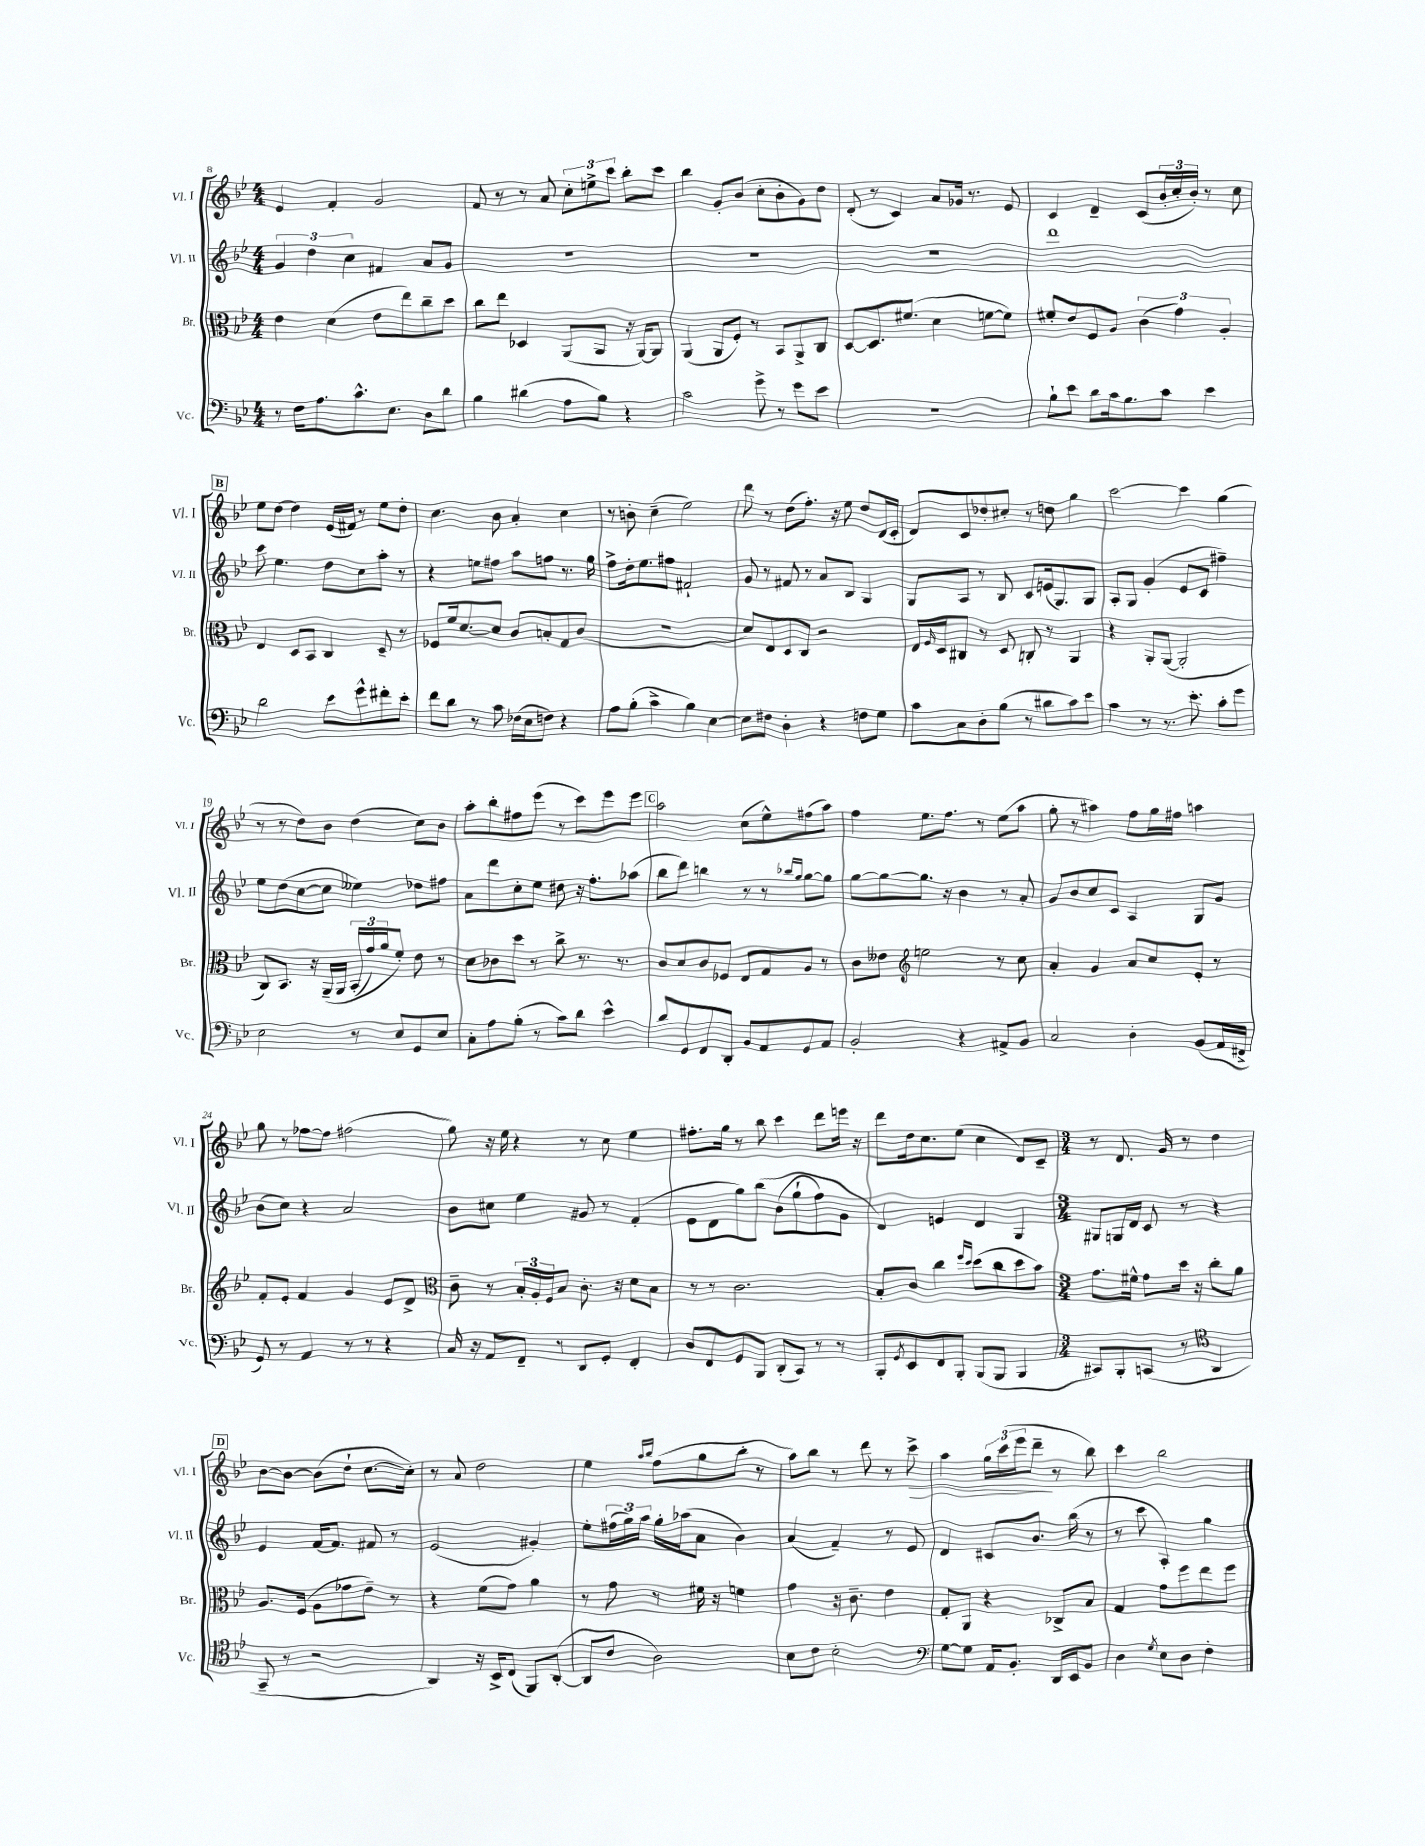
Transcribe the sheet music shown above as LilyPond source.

<<
\new StaffGroup <<
\new Staff = "s0" \with { instrumentName = "Vl. I" shortInstrumentName = "Vl. I" } {
    \clef treble \key bes \major \numericTimeSignature \time 4/4
    ees'4 f'4-. g'2 |
    f'8 r8 r8 a'8 \tuplet 3/2 { c''8-. e''8-> c'''8 } bes''8-. c'''8 |
    bes''4 g'8-. bes'8( c''8-. bes'8-. g'8) d''8 |
    d'8-.( r8 c'4) a'8 ges'16 r8. ees'8 |
    c'4 d'4-- c'8( \tuplet 3/2 { bes'16-. c''16-. bes'16-.) } r8 c''8 |
    \mark \markup { \box "B" } ees''8 d''8~ d''4 ees'16( fis'16) r8 ees''8 d''8-. |
    c''4. bes'8 a'4-. c''4 |
    r8 b'8-. c''4--( ees''2) |
    d'''8 r8 d''8( f''8.-.) r16 ees''8 d''8 d'16( c'16-. |
    d'8) c'8 des''8-. cis''8-. r8 d''8 g''4 |
    c'''2~ c'''4 g''4( |
    r8 r8 d''8) bes'8 d''4( c''8) bes'8 |
    a''8-. bes''8-. fis''8 ees'''8( r8 c'''8) ees'''8 ees'''8 |
    \mark \markup { \box "C" } a''2 c''8( ees''8-^) fis''8( a''8) |
    f''4 ees''8. f''8. r8 ees''8( a''8 |
    g''8-. r8 ais''4) f''8 g''16 fis''16 a''4 |
    g''8 r8 fes''8~ fes''8 fis''2( |
    g''8) r16 ees''16 r4 r8 c''8 ees''4 |
    fis''8.-. g''16 r8 bes''8 c'''4 d'''8 e'''16 r16 |
    d'''8 d''16 c''8. ees''8( c''4 d'8) c'8-- |
    \numericTimeSignature \time 3/4 r8 d'8. g'16 r8 d''4 |
    \mark \markup { \box "D" } bes'8~ bes'8~ bes'8( d''8-! c''8.~ c''16-.) |
    r8 a'8 d''2 |
    ees''4 \grace { a''16 bes''16 } f''8( g''8 bes''8-. r8 |
    a''8) bes''8 r8 d'''8 r8 c'''8->\> |
    a''4 \tuplet 3/2 { g''16 c'''16( ees'''16 } d'''8--\! r8 bes''8) |
    c'''4 bes''2 \bar "|." |
}
\new Staff = "s1" \with { instrumentName = "Vl. II" shortInstrumentName = "Vl. II" } {
    \clef treble \key bes \major \numericTimeSignature \time 4/4
    \tuplet 3/2 { g'4 d''4 c''4 } fis'4 a'8 g'8 |
    R1 |
    R1 |
    R1 |
    d'''1 |
    \mark \markup { \box "B" } c'''8 ees''4. d''8 c''8 a''8-. r8 |
    r4 e''8 fis''8 a''8 f''8 r8. g''16 |
    f''8-> d''16-. ees''8. fis''8 fis'2-! |
    g'8 r8 fis'8 r8 a'8 bes8 g4 |
    g8 a8 r8 bes8 c'8 e'16( g8.) g8 |
    a8-. g8 g'4-.( ees'8 c'8 fis''4--) |
    ees''8 d''8( c''8~ c''8 eeses''4) des''8 fis''8 |
    a'8 d'''8 c''8-. ees''8 dis''8 r16 f''8.-. aes''8( |
    \mark \markup { \box "C" } bes''8 d'''8) b''4 r8 r8 \grace { bes''16 g''16 } g''8~ g''8 |
    g''8~ g''8~ g''8. r16 bes'4 r8 a'8-. |
    g'8 bes'8 c''8 c'8 a4 g8 g'8 |
    bes'8( c''8) r4 a'2 |
    bes'8 cis''8 ees''4 gis'8 r8 f'4-.( |
    ees'8 d'8 g''8) bes''8\( bes'8( g''8-! f''8) g'8 |
    d'4\) e'4 d'4 g4 |
    \numericTimeSignature \time 3/4 gis8 g16 d'16 c'8 r8 r4 |
    \mark \markup { \box "D" } ees'4 f'16~ f'8. fis'8 r8 |
    ees'2( gis'4-.) |
    ees''8-. \tuplet 3/2 { fis''16( g''16) a''16 } g''16-. aes''16( a'8 bes'4) |
    a'4( f'4--) r8 ees'8 |
    d'4 cis'8 bes'8. bes''16( r8 |
    r8 c'''8 a4-.) g''4 \bar "|." |
}
\new Staff = "s2" \with { instrumentName = "Br." shortInstrumentName = "Br." } {
    \clef alto \key bes \major \numericTimeSignature \time 4/4
    ees'4 d'4( ees'8 ees''8) c''8-- d''8 |
    c''8 ees''8 des4 a,8( a,8 r16 a,16~) a,8 |
    a,4( a,8 f8-.) r8 bes,8 a,8-> c8 |
    d8~ d8. fis'8.( d'4 f'8~ f'8) |
    fis'8-. ees'8 f8 a8 \tuplet 3/2 { c'4( g'4) a4-. } |
    \mark \markup { \box "B" } ees4 d8 bes,8 c4 d8-- r8 |
    fes8 f'16 d'8.~ d'8 c'8 b8-. g8 c'8( |
    r1 |
    d'8) ees8 d8 c8 r2 |
    ees16 \grace { f16 } d16 cis8 r8 d8 c8-. r8 a,4 |
    r4 a,8-. a,8~( a,2-. |
    c8) bes,8. r16 a,16--\( a,16 \tuplet 3/2 { bes,16-.( g'16) a'16 } f'8-.\) ees'8 r8 |
    d'8 ces'8 d''8 r8 c''8-> r8. r8. |
    \mark \markup { \box "C" } c'8 d'8 c'8 fes8 ees8 g8 a8 r8 |
    c'8 eeses'8 \clef treble e''2 r8 c''8 |
    a'4-. g'4 a'8 c''8 ees'8-. r8 |
    f'8-. ees'8-. f'4 g'4 ees'8 d'8-> |
    \clef alto c'8-- r8 \tuplet 3/2 { bes16-. a16-. f16 } bes8 c'8.-. r16 d'8 bes8 |
    r8 r8 c'2. |
    bes8-. c'8 c''4 \grace { f''16 d''16 } d''8( c''8 d''8 bes'8) |
    \numericTimeSignature \time 3/4 g'8. fis'16-^ g'8 d''16 r16 c''8-. a'8 |
    \mark \markup { \box "D" } a8. f16( a8 ges'8 ees'8--) r8 |
    r4 f'8( g'8) a'4 |
    r8 g'8 r8 fis'16 r16 f'4 |
    g'4 r16 c'8.-- ees'4 |
    g8-. a,8 r4 ces8-> bes8 |
    g4 g'8 f''8 ees''8 f''8 \bar "|." |
}
\new Staff = "s3" \with { instrumentName = "Vc." shortInstrumentName = "Vc." } {
    \clef bass \key bes \major \numericTimeSignature \time 4/4
    r8 f16 a8. c'8.-^ ees8. d8 d'8 |
    bes4 dis'4( a8 bes8) r4 |
    c'2 g'8-> r8 g'8 ees'8 |
    R1 |
    bes8-! ees'8 d'8 c'16 bes8. c'8 ees'4 |
    \mark \markup { \box "B" } d'2 ees'8 g'8-^ fis'8-. ees'8-. |
    f'8 d'8 r8 c'8 fes16( ees16 f8) r4 |
    a8 bes8-.( c'4-> bes4) ees4~ |
    ees8 fis8 d4-. r4 f8 g8 |
    c'8 c8 d8-. bes8( r8 dis'8 c'8) ees'8 |
    c'4 r8 r8. ees'8.-. c'8-. g'8 |
    ees2 r8 ees8 g,8 ees8 |
    c8-. a8 bes8-.( r8 c'8) d'8 ees'4-^ |
    \mark \markup { \box "C" } d'8 g,8 f,8 d,8-. bes,8 a,8 g,8 a,8 |
    bes,2-. r4 ais,8-> bes,8 |
    c2 d4-. bes,8( a,16 fis,16-> |
    g,8) r8 a,4 r8 r8 r4 |
    c16 r16 a,8 f,8-- r8 d,8 g,8-. f,4-. |
    d8 f,8 g,8 bes,,8 d,8-.( c,8) r8 r8 |
    bes,,8-. \acciaccatura { g,8 } ees,8 f,8 bes,,8-. bes,,8( bes,,8 bes,,4 |
    \numericTimeSignature \time 3/4 cis,8) bes,,8-. c,8( r8 \clef tenor a,4 |
    \mark \markup { \box "D" } g,8-- r8 r2 |
    a,4) r16 bes,16-> c8( f,8) a,8~-.( |
    a,8 c'8 a2) |
    bes8 c'8 bes2-. |
    \clef bass g8~ g8 a,16 bes,8.-. d,16 ees,16 bes,8 |
    d4 \acciaccatura { g8 } ees8 d8 f4-. \bar "|." |
}
>>
>>
\layout { \context { \Score currentBarNumber = #8 } }
